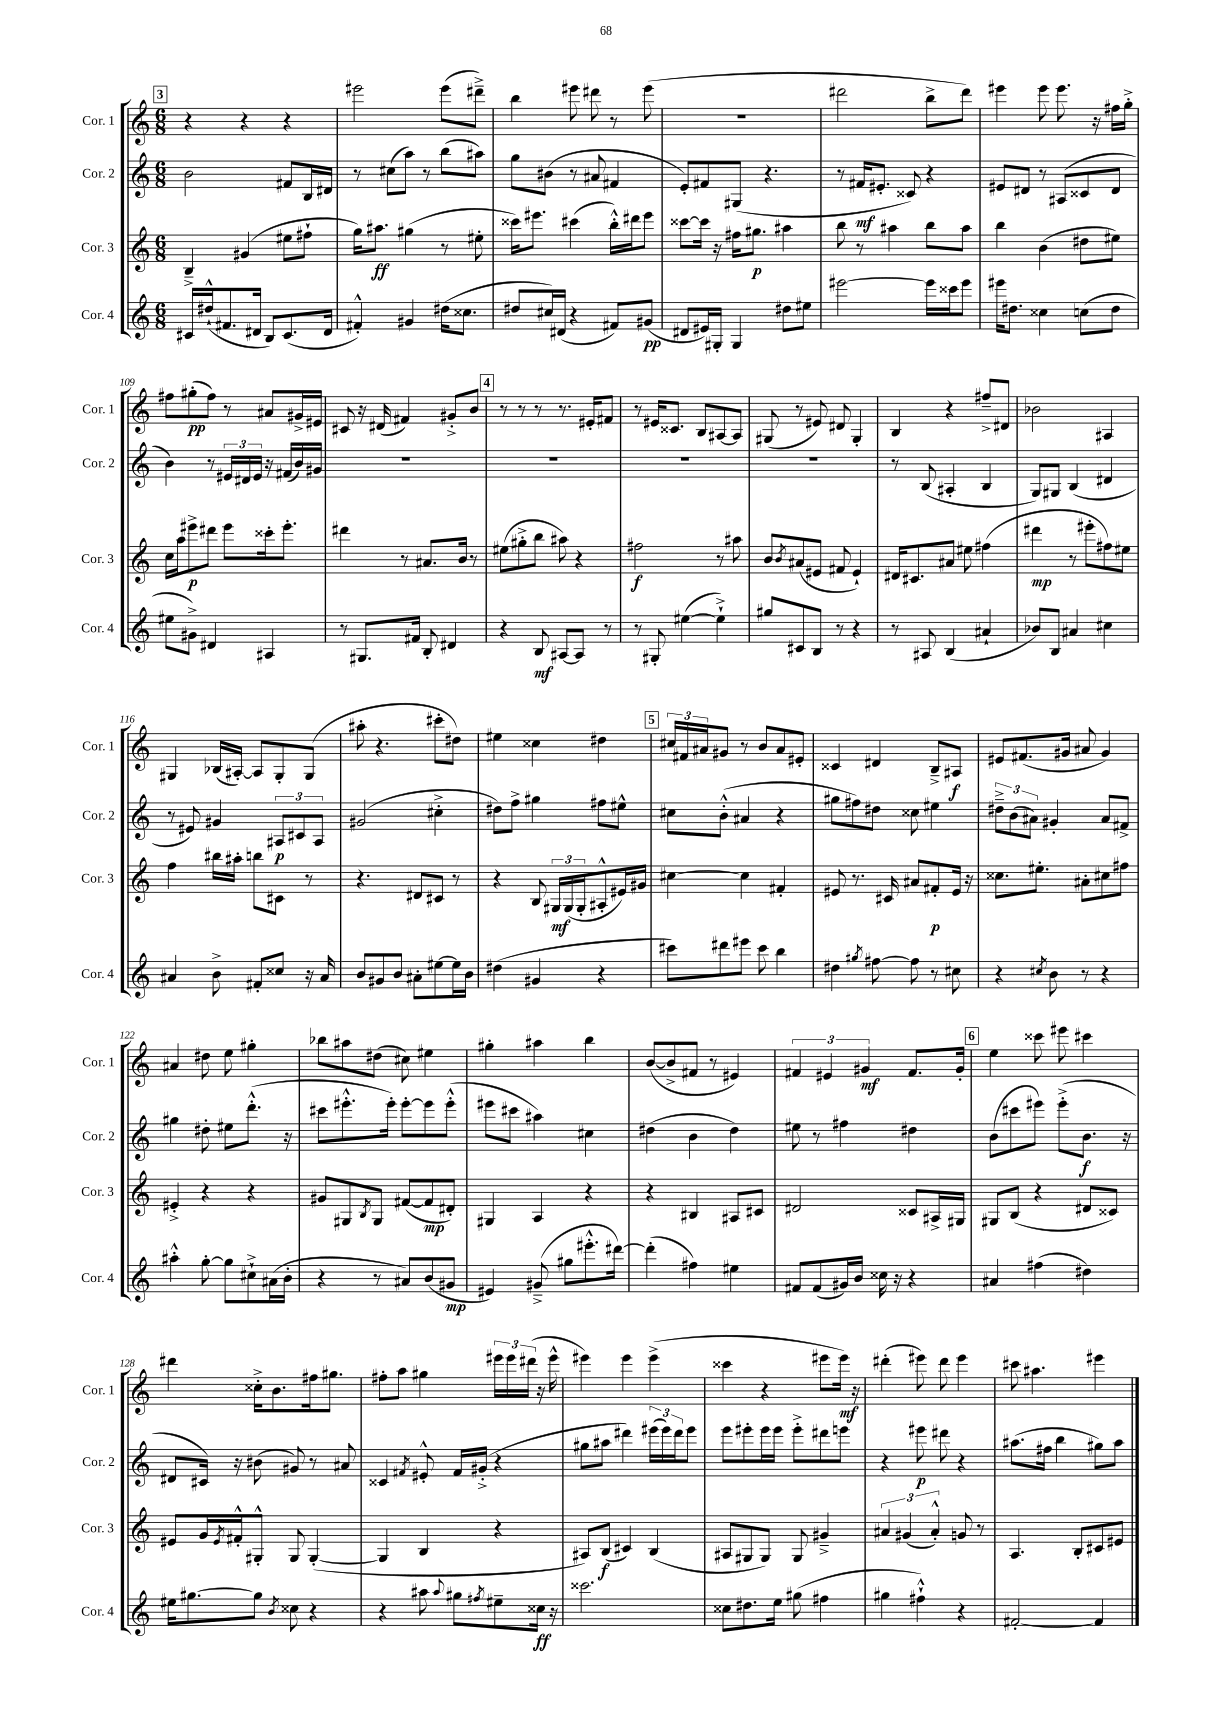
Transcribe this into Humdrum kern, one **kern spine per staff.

**kern	**kern	**kern	**kern
*staff4	*staff3	*staff2	*staff1
*clefG2	*clefG2	*clefG2	*clefG2
*k[]	*k[]	*k[]	*k[]
*M6/8	*M6/8	*M6/8	*M6/8
16c#/LL	4B~^/	2b\	4r
(16dd#`^^/J	.	.	.
8.f#/	.	.	.
.	(4g#/	.	4r
16d#/Jk	.	.	.
8B/L)	.	.	.
(8.c#/	8ee#\L	8f#/L	4r
.	8ff#`\J	16B/L	.
16d#/Jk	.	16d#/JJ	.
=	=	=	=
4f#'^^/)	16gg\LK)	8r	2eee#\
.	8.aa#\J	.	.
.	.	(8cc#\L	.
4g#/	(4gg#\	8aa\J)	.
.	.	8r	.
(16dd#\LK	8r	(8bb\L	(8eee#\L
8.cc##\J	.	.	.
.	8ee#'\	8aa#\J)	8ddd#~^\J)
=	=	=	=
8dd#/L	16ccc##\LK)	8gg\L	4bb\
.	8.eee#\J	.	.
16cc#/L)	.	(8b#\J	.
(16d#/JJ	.	.	.
4r	(4ccc#\	8r	8eee#\
.	.	8a#/	8ddd#\
8f#/L)	16bb'^^\LL)	4f#/	8r
.	16ddd#\J	.	.
(8g#/J	8eee#\J	.	(8eee#\
=	=	=	=
8d#/L	[8ccc##\L	8e'/L)	2.r
16e#/L)	16ccc##\]Jk	8f#/	.
16G#'/JJ	16r	.	.
4G#/	16ff#\LK	(8G#/J	.
.	8.gg#\J	.	.
.	.	4.r	.
8dd#\L	4aa#\	.	.
8ee#\J	.	.	.
=	=	=	=
[2eee#\	8bb\	8r	2ddd#\
.	8r	16f#/LK	.
.	.	8.e#'/J	.
.	4aa#\	.	.
.	.	8c##/)	.
16eee#\]LL	8bb\L	4r	8bb^\L
16ccc##\J	.	.	.
8eee#\J	8aa#\J	.	8ddd#\J)
=	=	=	=
16eee#\LK	4bb\	8e#/L	4eee#\
8.dd#\J	.	.	.
.	.	8d#/J	.
4cc##\	(4b\	8r	8eee#\
.	.	(8A#/L	8.eee#\
(8cc\L	8dd#\L	8c##/	.
.	.	.	16r
8dd#\J	8ee#\J)	8d#/J	16ff#\LL
.	.	.	16gg'^\JJ
=	=	=	=
8ee#\L	16cc\LL	4b\)	8ff#\L
.	16aa\J	.	.
8g#^\J)	8eee#^\	.	(8gg#'\
4d#/	8ddd#\J	8r	8ff#\J)
.	8eee#\L	24e#/LL	8r
.	.	24d#/	.
.	.	24e#/JJ	.
4A#/	16ccc##'\k	16r	8a#/L
.	8.eee#'\J	(16f#/LL	.
.	.	16b/)	16g#^/L
.	.	16g#/JJ	16e#/JJ
=	=	=	=
8r	4ddd#\	2.r	8c#/
8.G#/L	.	.	16r
.	.	.	(16d#/
.	8r	.	4f#/)
16f#/Jk	.	.	.
8B'/	8.a#/L	.	.
4d#/	.	.	8g#'^/L
.	16b/Jk	.	.
.	8r	.	8b/J
=	=	=	=
4r	(8ee#\L	2.r	8r
.	8gg#'^\	.	8r
8B/	8bb\J	.	8r
[8A#/L	8aa#\)	.	8.r
8A#/]J	4r	.	.
.	.	.	16e#'/LK
8r	.	.	8f#/J
=	=	=	=
8r	2ff#\	2.r	8r
8G#'/	.	.	16e#/LK
.	.	.	8.c##/J
([4ee#\	.	.	.
.	.	.	8B/L
4ee#`^\])	8r	.	[8A#/
.	8aa#\	.	8A#/]J
=	=	=	=
8gg#/L	8b/L	2.r	(8G#/
.	8qb/	.	.
8c#/	(8a#/	.	8r
8B/J	8e#/J	.	8e#/)
8r	8f#/	.	8d#/
4r	4e#`/)	.	4G#'/
=	=	=	=
8r	16d#/LK	8r	4B/
.	8.c#/	.	.
8A#/	.	(8B/	.
(4B/	8a#/J	4A#'/	4r
.	8ee#\	.	.
4a#`/	(4ff#\	4B/	8ff#~^/L
.	.	.	8d#/J
=	=	=	=
8b-/L)	4ddd#\	8G/L)	2b-\
8B/J	.	8G#/J	.
4a#/	8r	(4B/	.
.	8eee#'\L	.	.
4cc#\	8ff#\)	4d#/	4A#/
.	8ee#\J	.	.
=	=	=	=
4a#/	4ff\	8r	4G#/
.	.	8e#/)	.
8b^\	16bb#\LL	4g#/	(16B-/LL
.	16aa#'\JJ	.	[16A#'/JJ)
8f#'/L	8bb\L	.	8A#/]L
8cc##/J	8c#\J	12A#/L	8G#'/
.	.	12c#/	.
16r	8r	.	(8G#/J
.	.	12A#/J	.
16a#/	.	.	.
=	=	=	=
8b/L	4.r	(2g#/	8aa#'\
8g#/	.	.	4.r
8b/J	.	.	.
8a#'\L	8d#/L	.	.
[8ee#\	8c#/J	4cc#'^\	8ccc#'\L
16ee#\]L	8r	.	8dd#\J)
16b\JJ	.	.	.
=	=	=	=
(4dd#\	4r	8dd#\L)	4ee#\
.	.	8ff^\J	.
4g#/	8B/	4gg#\	4cc##\
.	24G#/LL	.	.
.	(24G#/	.	.
.	24G#'/J	.	.
4r	8A#'^^/	8ff#\L	4dd#\
.	16e#/L)	8ee#^^\J	.
.	16g#/JJ	.	.
=	=	=	=
8ccc#\L)	[4cc#\	8cc#\L	24cc#/LL
.	.	.	24f#/
.	.	.	24a#/J
8ddd#\	.	(8b'^^\J	8g#/J
8eee#\J	4cc#\]	4a#/	8r
8ccc#\	.	.	8b/L
4bb\	4f#'/	4r	8a#/
.	.	.	8e#'/J
=	=	=	=
4dd#\	8e#/	8gg#\L	4c##/
.	8.r	8ff#\)	.
8qgg#/	.	.	.
[8ff#\	.	8dd#\J	4d#/
.	16c#/	.	.
8ff#\]	8a#/L	8cc##\	.
8r	8f#'/	4ee#\	8B~^/L
8cc#\	16e#/Jk	.	8A#/J
.	16r	.	.
=	=	=	=
4r	8.cc##\L	12dd#~^\L	8e#/L
.	.	(12b\	.
.	.	.	(8.f#/
.	.	12a#\J)	.
.	8.ee#'\J	.	.
8qcc#/	.	.	.
8b\	.	4g#'/	.
.	.	.	16g#/Jk
8r	8a#'\L	.	8a#/
4r	8cc#\	8a#/L	4g#/)
.	8ff#\J	8f#^/J	.
=	=	=	=
4aa#'^^\	4e#'^/	4gg#\	4a#/
[8gg'\	4r	8dd#'\	8dd#\
8gg\]L	.	8ee#\L	8ee\
8cc#`^\	4r	(8.ddd'^^\J	4gg#'\
(16a#\L	.	.	.
16b'\JJ	.	16r	.
=	=	=	=
4r	8g#/L	8ccc#\L	8bb-\L
.	8G#/	8.eee#'^^\	8aa#\
.	8qB/	.	.
8r	8G#/J	.	(8dd#\J
.	.	16eee#'\Jk)	.
8a#/L)	([8f#/L	[8eee#'\L	8cc#\)
(8b/	8f#/]	8eee#\]	4ee#\
8g#/J	8d#'/J)	(8eee#'^^\J	.
=	=	=	=
4e#/)	4G#/	8eee#\L	4gg#'\
.	.	8ccc#\J	.
(8g#~^/	4A/	4aa#\)	4aa#\
8gg#\L	.	.	.
8.eee#'^^\	4r	4cc#\	4bb\
[16ddd#\Jk)	.	.	.
=	=	=	=
(4ddd#'\]	4r	(4dd#\	([8b/L
.	.	.	8b^/]
4ff#\)	4B#/	4b\	8f#/J
.	.	.	8r
4ee#\	8A#/L	4dd#\)	4e#/)
.	8c#/J	.	.
=	=	=	=
8f#/L	2d#/	8ee#\	6f#/
(8f#/	.	8r	.
.	.	.	6e#/
16g#/L)	.	4ff#\	.
16b/JJ	.	.	.
.	.	.	6g#/
16cc##\	.	.	.
16r	.	.	.
4r	8c##/L	4dd#\	8.f#/L
.	16A#^/L	.	.
.	16G#/JJ	.	16g#'/Jk
=	=	=	=
4a#/	8G#/L	(8b\L	4ee\
.	(8B/J	8ccc#\	.
(4ff#\	4r	8eee#\J)	8ccc##\
.	.	(8eee#'^\L	8eee#\
4dd#\)	8d#/L	8.b\J	4ccc#\
.	8c##/J)	.	.
.	.	16r	.
=	=	=	=
16ee#\LK	8e#/L	8d#/L	4ddd#\
[8.gg#\	.	.	.
.	16g/L	16c#/Jk)	.
.	8qe#/	.	.
.	16f#'^^/J	16r	.
8gg#\]J	8G#'^^/J	(8b#\	16cc##'^\LK
.	.	.	8.b\
8qb/	.	.	.
8cc##\	8G#/	8g#/)	.
4r	([4G#'/	8r	16ff#\k
.	.	.	8.gg#\J
.	.	8a#/	.
=	=	=	=
4r	4G#/]	4c##/	8ff#'\L
.	.	.	8aa\J
.	.	8qf#/	.
8aa#\	4B/	8e#'^^/	4gg#\
8qqaa#/	.	.	.
8gg#\L	.	16f#/LL	.
.	.	(16g#'^/JJ	.
8qff#/	.	.	.
8ee#~\	4r	4r	24eee#\LL
.	.	.	24eee#\
.	.	.	(24ddd#\JJ
16cc##\Jk	.	.	16r
16r	.	.	16eee#^^\
=	=	=	=
2.ccc##\	8A#/L)	8gg#\L	4eee#\)
.	(8B/J	8aa#\J	.
.	4c#/)	4ddd#\)	4eee#\
.	(4B/	(24eee#\LL	(4eee#^\
.	.	24eee#\)	.
.	.	24ddd#\J	.
.	.	8eee#\J	.
=	=	=	=
8cc##\L	8A#/L	8eee\L	4ccc##\
8.dd#\	8G#/	8eee#'\	.
.	8G#/J)	16eee#\L	4r
16ee\Jk	.	16eee#\JJ	.
(8gg#\	8G#/	8eee#'^\L	.
4ff#\	4g#~^/	8ddd#\	8eee#\L
.	.	8eee\J	16eee#\Jk)
.	.	.	16r
=	=	=	=
4gg#\	6a#/	4r	(4ddd#'\
.	(6g#/	.	.
4ff#`^^\)	.	8eee#\	8eee#\)
.	6a#'^^/)	.	.
.	.	8ddd#\	8ddd#\
4r	8g/	4r	4eee#\
.	8r	.	.
=	=	=	=
[2f#'/	4.A/	(8.aa#\L	8ccc#\
.	.	.	4.aa#\
.	.	16ff#\Jk	.
.	.	4bb\	.
.	8B'/L	.	.
4f#/]	8c#/	8gg#\L)	4eee#\
.	8e#/J	8aa#\J	.
==	==	==	==
*-	*-	*-	*-
